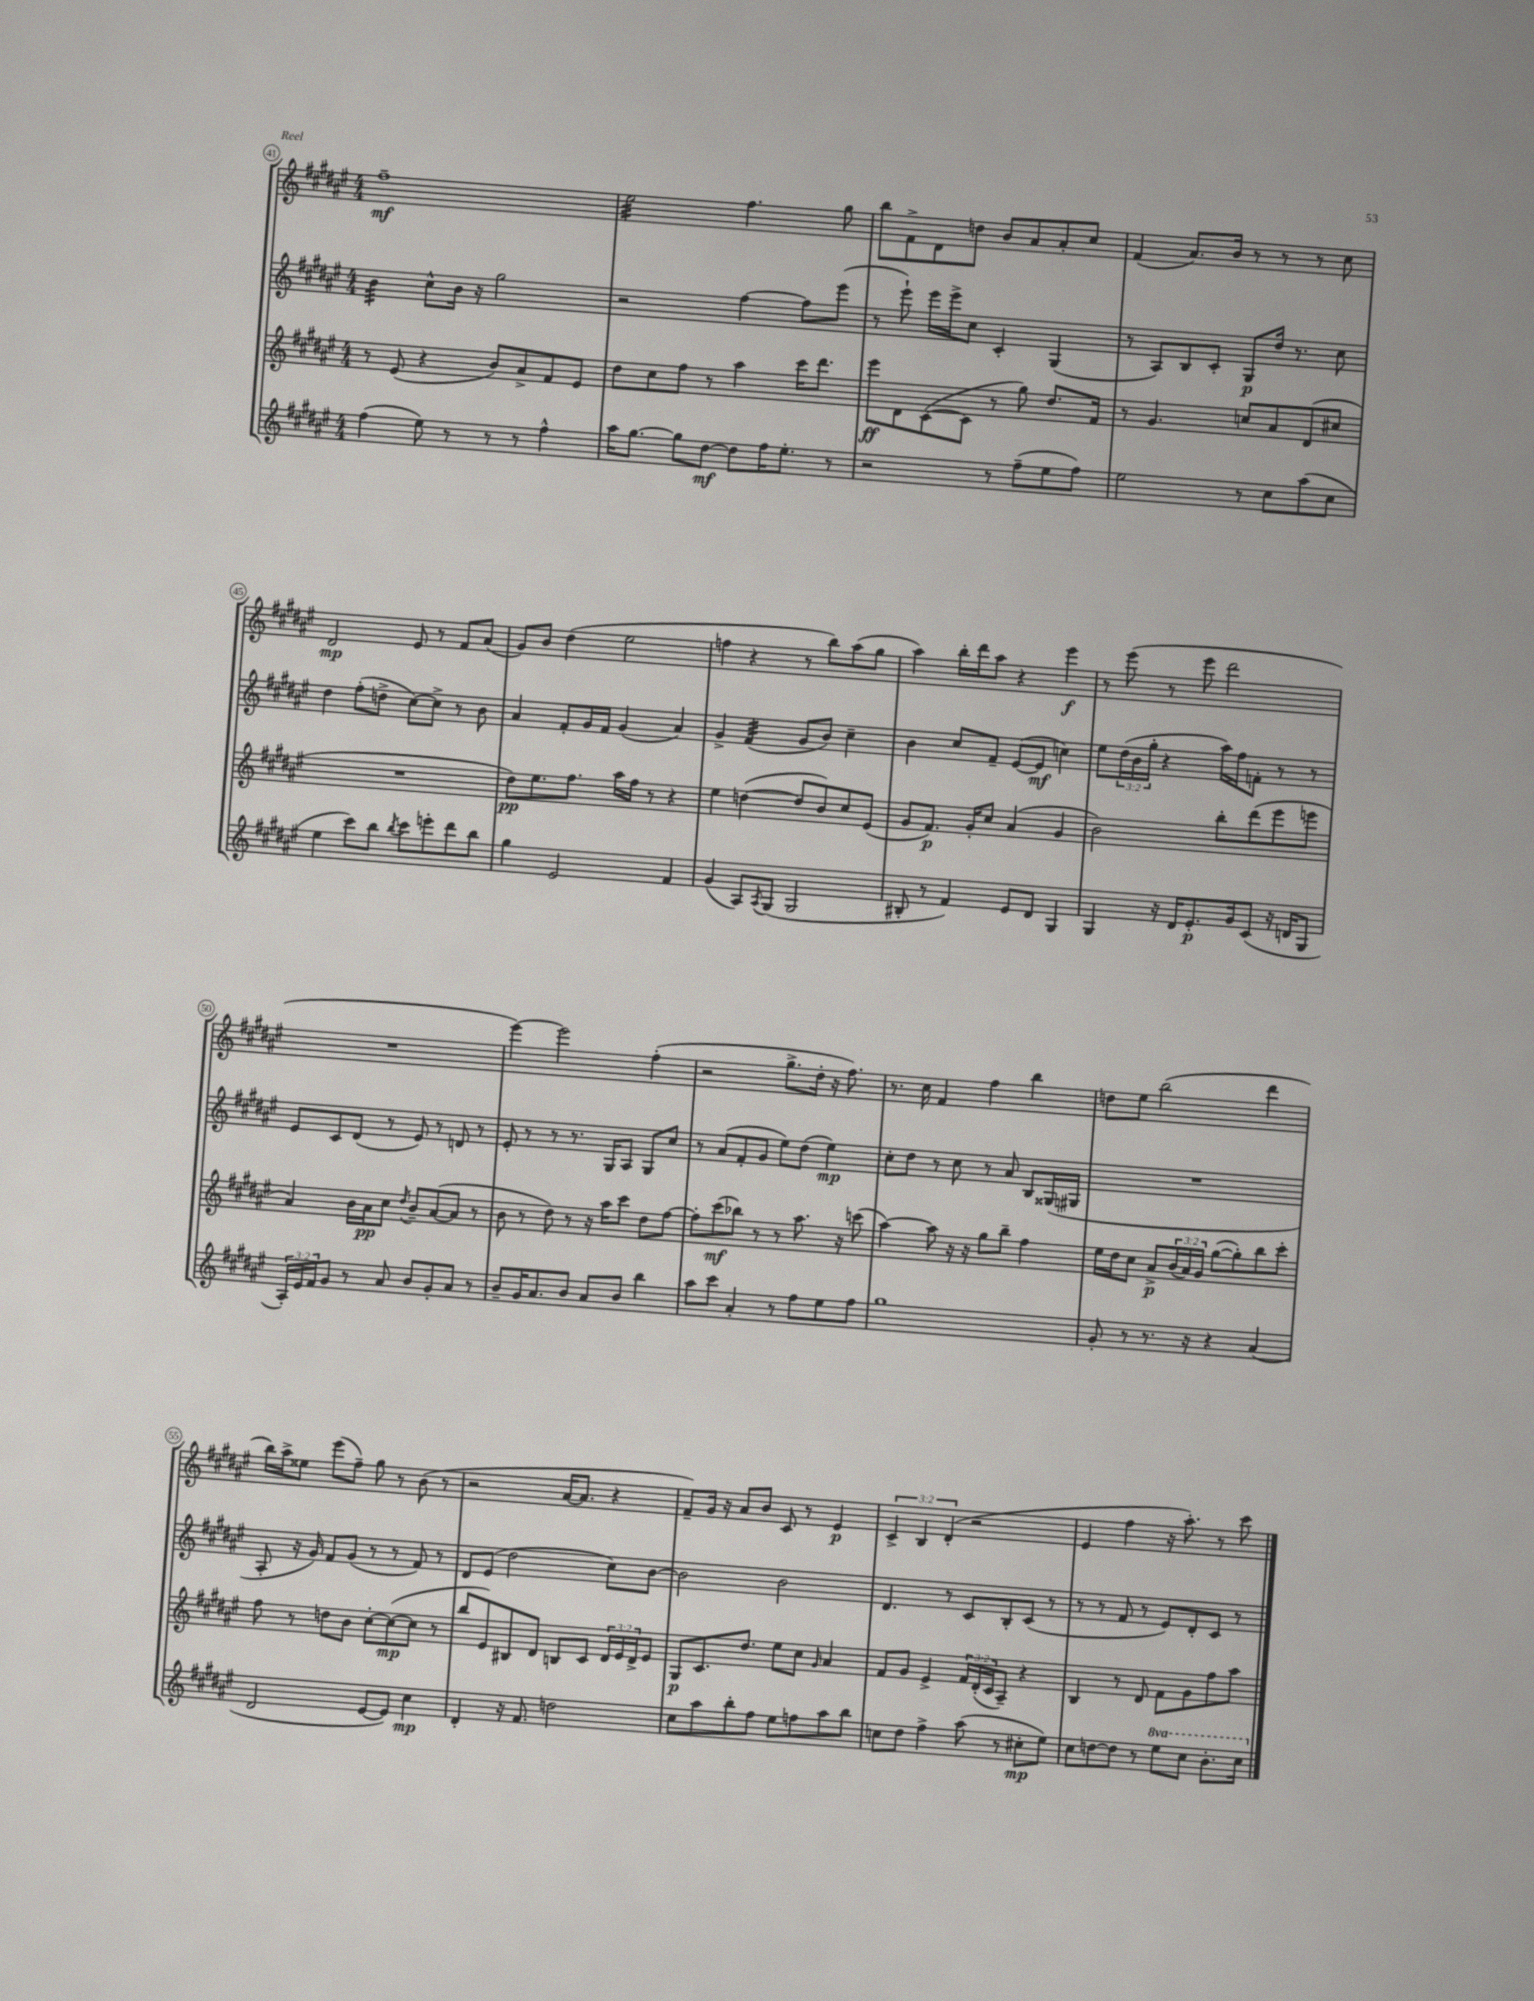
<<
\new StaffGroup <<
\new Staff = "s0" {
    \clef treble \key fis \major \numericTimeSignature \time 4/4 \override Staff.TupletNumber.text = #tuplet-number::calc-fraction-text
    fis''1--\mf |
    eis''2:32 fis''4. gis''8 |
    b''8 fis'8-> dis'8 d''8 b'8 ais'8 ais'8-. cis''8 |
    fis'4( ais'8.) b'16 r8 r8 r8 cis''8 |
    dis'2\mp eis'8 r8 fis'8 ais'8( |
    gis'8) b'8 dis''4( eis''2 |
    f''4 r4 r8 b''8) ais''8( gis''8 |
    ais''4) b''16-. dis'''16 ais''8 r4 eis'''4\f |
    r8 eis'''8( r8 eis'''8 dis'''2 |
    R1 |
    eis'''4~) eis'''2 fis''4-.( |
    r2 gis''8.-> dis''16-. r16 fis''8.) |
    r8. cis''16 fis'4 fis''4 b''4 |
    d''8 eis''8 b''2( dis'''4 |
    b''16) ais''16-> eisis''8 eis'''8( fis''8--) gis''8 r8 b'8( r8 |
    r2 ais'16~ ais'8. r4 |
    fis'8--) gis'16 r16 ais'8 b'8 cis'8 r8 eis'4\p |
    \tuplet 3/2 { cis'4-> b4 dis'4-.( } r2 |
    eis'4 fis''4 r16 ais''8.-.) r8 cis'''8 \bar "|." |
}
\new Staff = "s1" {
    \clef treble \key fis \major \numericTimeSignature \time 4/4 \override Staff.TupletNumber.text = #tuplet-number::calc-fraction-text
    b'4:32 cis''8-^ b'16 r16 gis''2 |
    r2 fis''4~ fis''8 eis'''8( |
    r8 eis'''8-!) eis'''16 eis'''16-> cis''8 cis'4-. gis4( |
    r8 ais8) b8 cis'8-. gis8\p dis''16 r8. cis''8 |
    dis''4 fis''8-.( d''8-> cis''8~) cis''8-> r8 b'8 |
    ais'4 fis'8-. gis'16 fis'16 gis'4( ais'4) |
    gis'4-> fis'4:32( gis'8 b'8) cis''4-- |
    b'4 cis''8 fis'8-- eis'8~( eis'8\mf c''4) |
    eis''8 \tuplet 3/2 { dis''16( b'16 gis''16-. } r4 ais''16) fis''16 f'8-. r8 r8 |
    eis'8 cis'8 dis'8( r8 eis'8) r8 d'8 r8 |
    eis'8-. r8 r8 r8. gis16 ais8 gis8 cis''8 |
    r8 ais'8( fis'8-. gis'8 eis''8) dis''8( eis''4\mp) |
    cis''8-. dis''8 r8 cis''8 r8 ais'8 b8 gisis16( gis16 |
    R1 |
    ais8-. r16 gis'16) fis'8 gis'8( r8 r8 fis'8) r8 |
    dis'8 eis'8( dis''2 cis''8) b'8~ |
    b'2 b'2 |
    dis'4. r8 cis'8 b8-. cis'8( r8 |
    r8 r8 fis'8 r8 eis'8) dis'8-. cis'8 r8 \bar "|." |
}
\new Staff = "s2" {
    \clef treble \key fis \major \numericTimeSignature \time 4/4 \override Staff.TupletNumber.text = #tuplet-number::calc-fraction-text
    r8 eis'8( r4 b'8) ais'8-> fis'8 eis'8 |
    dis''8 cis''8 fis''8 r8 ais''4 cis'''16 dis'''8. |
    eis'''8\ff dis'8 cis'8~( cis'8 r8 gis''8) dis''8. fis'16 |
    r8 gis'4. c''8 ais'8 dis'8( cis''8 |
    R1 |
    dis''8\pp) eis''8. fis''8. ais''16 fis''16 r8 r4 |
    eis''4 d''4~( d''8 b'8) cis''8 eis'8( |
    gis'8 fis'8.\p) gis'16-. cis''8 ais'4( gis'4 |
    b'2) b''8-. dis'''8( eis'''8 e'''8 |
    ais'4) b'16 ais'16\pp cis''8 \acciaccatura { dis''8 } b'8-- ais'8~( ais'8 r8 |
    b'8 r8 dis''8) r8 r16 ais''16 cis'''8 dis''8 fis''8~ |
    fis''8-. cis'''8\mf( bes''8) r8 r8 ais''8. r16 c'''8( |
    ais''4~) ais''8 r16 r16 gis''8 b''8-- fis''4 |
    eis''16 dis''16 cis''8 ais'8->\p \tuplet 3/2 { b'16( ais'16) gis'16 } gis''8~( gis''8-.) b''8 cis'''8-. |
    fis''8 r8 d''8 b'8 cis''8~-. cis''8~\mp( cis''8 r8 |
    b''8 eis'8) bis8 dis'8 b8 cis'8 \tuplet 3/2 { dis'16 eis'16 dis'16-> } eis'8 |
    gis8\p cis'8. dis''8. eis''8 cis''8 \grace { gis'16 } ais'4 |
    fis'8 gis'8 eis'4-> \tuplet 3/2 { fis'16 dis'16-.( cis'16 } ais8--) r4 |
    b4 r8 dis'8 fis'8 gis'8 fis''8 ais''8 \bar "|." |
}
\new Staff = "s3" {
    \clef treble \key fis \major \numericTimeSignature \time 4/4 \override Staff.TupletNumber.text = #tuplet-number::calc-fraction-text \set Staff.ottavationMarkups = #ottavation-simple-ordinals
    fis''4( eis''8) r8 r8 r8 fis''4-^ |
    ais''16 gis''8.~ gis''8 dis''8~\mf dis''8 fis''16 eis''8.-. r8 |
    r2 r8 fis''8--( eis''8 fis''8) |
    eis''2 r8 cis''8 ais''8( cis''8 |
    eis''4 cis'''8) b''8 \acciaccatura { b''8 } cis'''8 e'''8-. dis'''8 b''8 |
    gis''4 eis'2 fis'4 |
    gis'4( ais8) \acciaccatura { ais8 } gis8( gis2 |
    bis8-. r8 fis'4) eis'8 dis'8 gis4 |
    gis4 r16 dis'16 eis'8.-.\p gis'16 cis'8( r16 d'16 gis8 |
    \tuplet 3/2 { ais16-.) eis'16 fis'16 } gis'8 r8 ais'8 b'8 gis'8-. ais'8 r8 |
    b'8-- gis'16 ais'8. b'8 ais'8 b'8 b''4 |
    ais''8 cis'''8 ais'4-. r8 fis''8 eis''8 fis''8 |
    gis''1 |
    gis'8-. r8 r8. r16 r4 ais'4( |
    dis'2 eis'8~ eis'8) cis''4\mp |
    dis'4-. r16 fis'8. d''2 |
    cis''8 ais''8 b''8-. fis''8 eis''8 f''8 ais''8 b''8 |
    c''8 dis''8 fis''4-> ais''8( r8 cis''8-.\mp eis''8) |
    cis''8 d''8~ d''8 r8 \ottava #1 eis'''8 cis'''8 b''8.-. cis'''16 \ottava #0 \bar "|." |
}
>>
>>
\layout { \context { \Score currentBarNumber = #41 \override BarNumber.stencil = #(make-stencil-circler 0.1 0.3 ly:text-interface::print) } }
